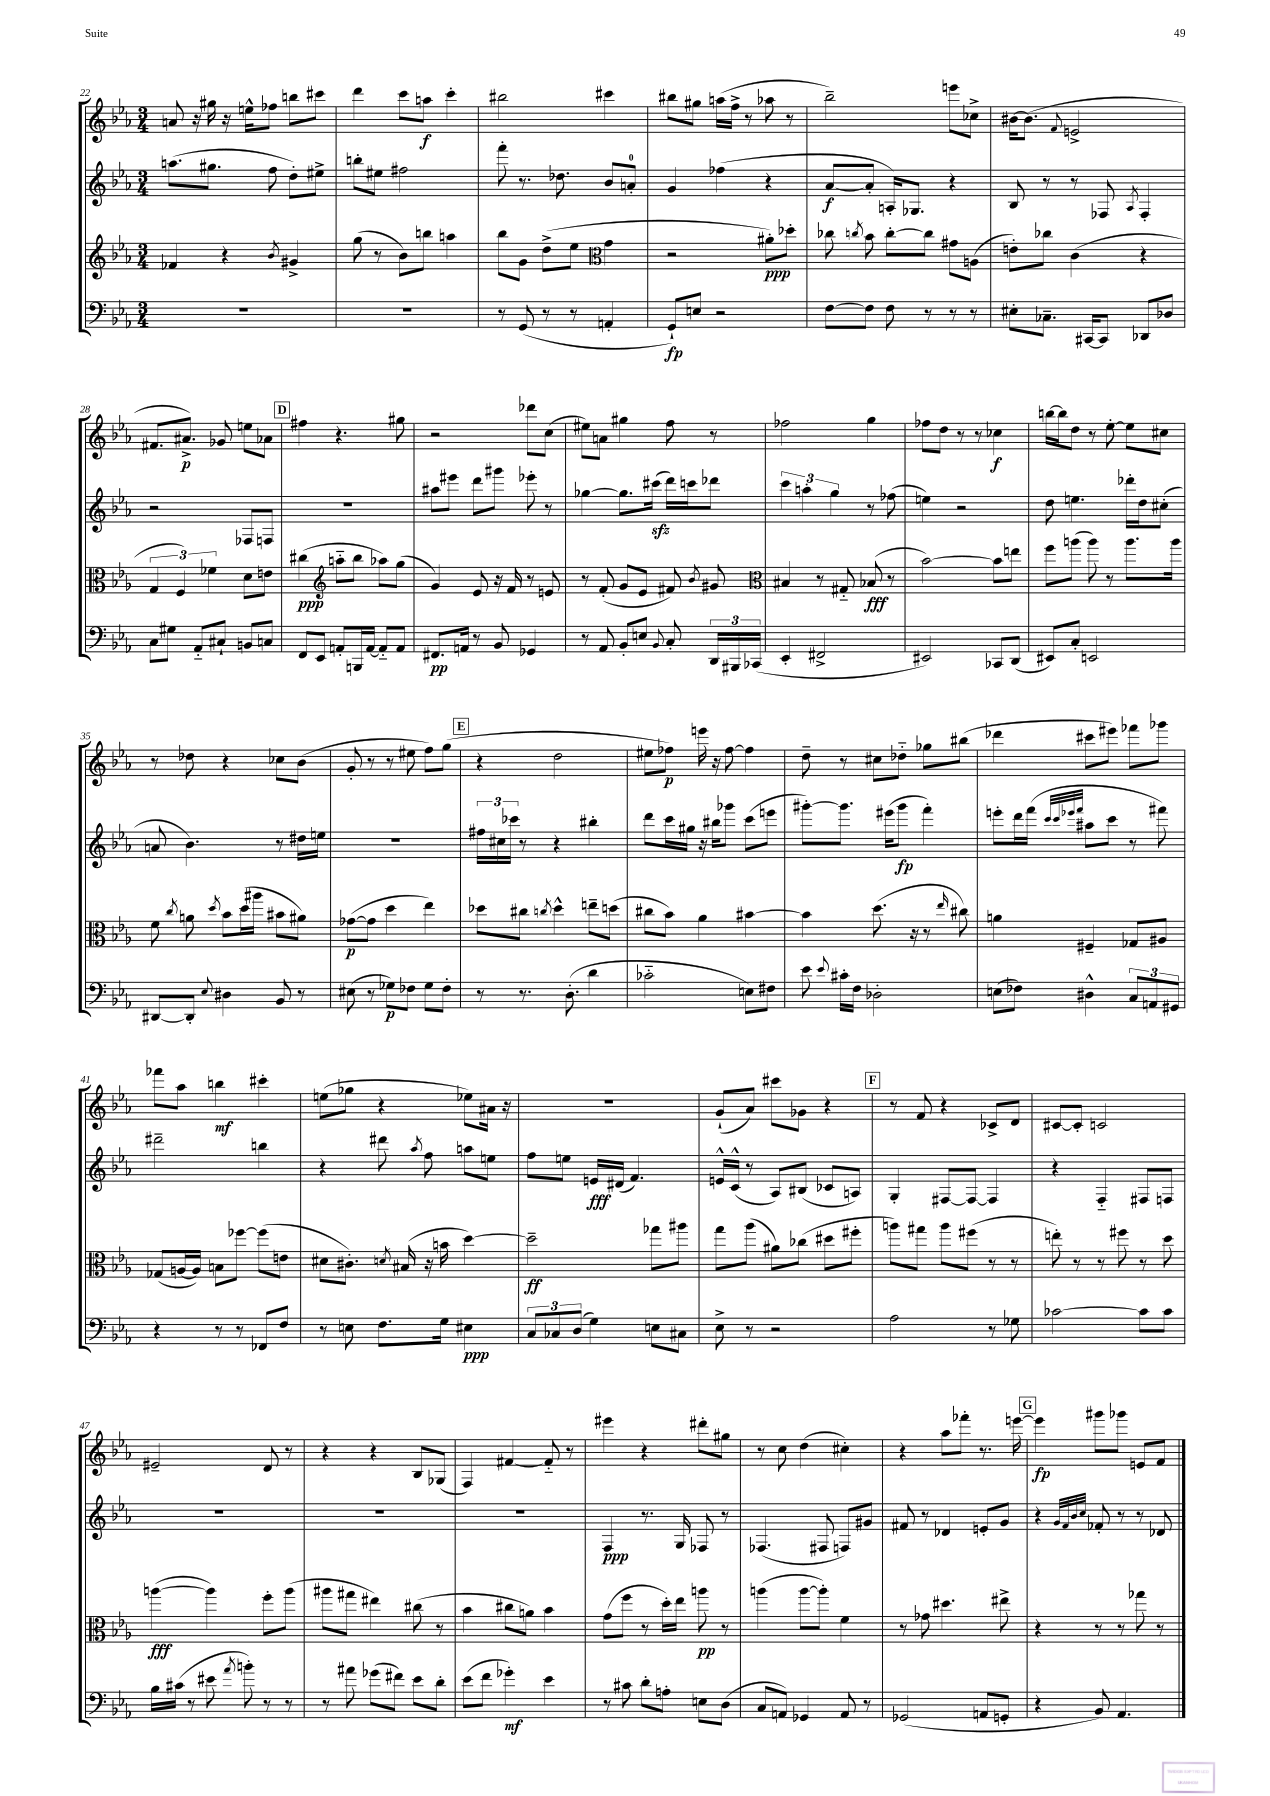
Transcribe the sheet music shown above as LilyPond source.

<<
\new StaffGroup <<
\new Staff = "s0" {
    \clef treble \key ees \major \numericTimeSignature \time 3/4
    \autoBeamOff a'8 r16 gis''16 r16 e''16[-^ fes''8] b''8[ cis'''8] |
    d'''4 c'''8[ a''8]\f c'''4-. |
    bis''2 cis'''4 |
    bis''8[ gis''8] a''16[( f''16]-> r8 aes''8 r8 |
    bes''2--) e'''8[ ces''8]-> |
    bis'16[~ bis'8.]( \appoggiatura { f'8 } e'2-> |
    fis'8.[ ais'8.]->\p) ges'8 e''8[ aes'8] |
    \mark \markup { \box "D" } fis''4 r4. gis''8 |
    r2 des'''8[ c''8]( |
    eis''8[) a'8] gis''4 f''8 r8 |
    fes''2 g''4 |
    fes''8[ d''8] r8 r8 ces''4\f |
    b''16[~ b''16 d''8] r8 ees''8~-. ees''8[ cis''8] |
    r8 des''8 r4 ces''8[ bes'8]( |
    g'8-. r8 r8 eis''8 f''8[) g''8]( |
    \mark \markup { \box "E" } r4 d''2 |
    eis''8[ fes''8]\p) e'''16 r16 fes''8~ fes''4 |
    d''8-- r8 cis''8[ des''8]-_ ges''8[ bis''8]( |
    des'''4 cis'''8[ eis'''8]) fes'''8[ ges'''8] |
    fes'''8[ aes''8] b''4\mf cis'''4-. |
    e''8[( ges''8] r4 ees''8[) ais'16] r16 |
    R2. |
    g'8[-!( aes'8]) cis'''8[ ges'8] r4 |
    \mark \markup { \box "F" } r8 f'8 r4 ces'8[-> d'8] |
    cis'8[~ cis'8]-. c'2 |
    eis'2-- d'8 r8 |
    r4 r4 bes8[ ges8]( |
    f4) fis'4~ fis'8-_ r8 |
    eis'''4 r4 dis'''8[-. gis''8] |
    r8 c''8 d''4( cis''4-.) |
    r4 aes''8[ fes'''8]-. r8. e'''16~ |
    \mark \markup { \box "G" } e'''4\fp gis'''8[ ges'''8] e'8[ f'8] \bar "|." |
}
\new Staff = "s1" {
    \clef treble \key ees \major \numericTimeSignature \time 3/4
    \autoBeamOff a''8.[( gis''8.] f''8 d''8[-.) eis''8]-> |
    b''8[-. eis''8] fis''2 |
    f'''8-. r8. des''8. bes'8[ a'8]-0-. |
    g'4 fes''4( r4 |
    aes'8[~\f aes'8]-. a16[-.) ges8.] r4 |
    bes8 r8 r8 fes8 \acciaccatura { aes8 } fes4-. |
    r2 fes8[ f8] |
    \mark \markup { \box "D" } R2. |
    ais''8[ eis'''8] d'''8[ gis'''8] ees'''8-. r8 |
    ges''4~ ges''8.[ cis'''16]\sfz( d'''16[) c'''16 des'''8] |
    \tuplet 3/2 { c'''4 a''4-. g''4 } r8 fes''8( |
    e''4) r2 |
    d''8 e''4. des'''16[-. d''16 cis''8]-.( |
    a'8 bes'4.) r8 dis''16[ e''16] |
    R2. |
    \mark \markup { \box "E" } \tuplet 3/2 { fis''16[ cis''16 ces'''16] } r8 r4 bis''4-. |
    d'''8[ c'''16 gis''16] r16 bis''16[ ges'''8] c'''8[( e'''8] |
    gis'''8[~-.) gis'''8.] eis'''16[( gis'''8]\fp f'''4-.) |
    e'''8[-. d'''16 f'''16]( \grace { c'''32[ c'''32 ees'''32 f'''32] } ais''8[ c'''8] r8 fis'''8) |
    dis'''2-- b''4 |
    r4 dis'''8 \acciaccatura { aes''8 } f''8 a''8[ e''8] |
    f''8[ e''8] e'16[\fff dis'16]( f'4.) |
    e'16[-^ c'16]-^( r8 aes8[) bis8]( ces'8[ a8]) |
    \mark \markup { \box "F" } g4-. fis8[~ fis8]~ fis4 |
    r4 f4-_ fis8[ f8] |
    R2. |
    R2. |
    R2. |
    f4\ppp r8. g16 fes8 r8 |
    fes4.( fis8 f8[) gis'8] |
    fis'8 r8 des'4 e'8[-. g'8] |
    \mark \markup { \box "G" } r4 \grace { g'32[ f'32 bes'32 c''32] } fes'8-. r8 r8 des'8 \bar "|." |
}
\new Staff = "s2" {
    \clef treble \key ees \major \numericTimeSignature \time 3/4
    \autoBeamOff fes'4 r4 \acciaccatura { bes'8 } gis'4-> |
    g''8( r8 bes'8[) b''8] a''4 |
    bes''8[ g'8] d''8[->( ees''8] \clef alto g'4 |
    r2 ais'8[-.\ppp) des''8]-. |
    ces''8 \acciaccatura { c''8 } bes'8 c''8[~-. c''8] gis'8[ a8]( |
    e'8[-.) ces''8] c'4( r4 |
    \tuplet 3/2 { g4 f4) fes'4 } d'8[ e'8] |
    \mark \markup { \box "D" } cis''4\ppp( \clef treble a''8[-_ bes''8] aes''8[) g''8]( |
    g'4) ees'8 r16 f'16 r8 e'8 |
    r8 f'8-.( g'8[ ees'8] fis'8) \acciaccatura { bes'8 } gis'8 |
    \clef alto bis4 r8 gis8-_ bes8\fff( r8 |
    bes'2~) bes'8[ e''8] |
    f''8[ a''8]( a''8) r8 a''8.[ a''16] |
    f'8 \acciaccatura { c''8 } a'8 \acciaccatura { d''8 } bes'8[ d''16( ais''16] bis'8[ ais'8]) |
    ges'8[~\p( ges'8] d''4 ees''4) |
    \mark \markup { \box "E" } des''8[ cis''8] \acciaccatura { c''8 } des''4-^ e''8[-- d''8]( |
    cis''8[ bes'8]) aes'4 bis'4~ |
    bis'4 d''8.( r16 r8 \grace { ees''16 } cis''8) |
    a'4 fis4-- ges8[ ais8] |
    ges8[( a16~ a16]) b8[ fes''8]~ fes''8[( e'8] |
    dis'8[ cis'8.]-.) \acciaccatura { d'8 } bis16( r16 b'16 d''4~) |
    d''2--\ff ges''8[ ais''8] |
    g''8[ aes''8]( ais'8[) ces''8]( dis''8[ fis''8]-. |
    \mark \markup { \box "F" } a''8[) gis''8] a''8[ fis''8]( r8 r8 |
    e''8-.) r8 r8 fis''8 r8 d''8 |
    a''4~\fff( a''4) f''8[-. a''8]( |
    ais''8[ gis''8] eis''4) cis''8( r8 |
    bes'4 cis''8[ a'8]) bes'4 |
    g'8[( f''8] r8 d''16[-.) ees''16] a''8\pp r8 |
    a''4( a''8[~ a''8]-.) f'4 |
    r8 ges'8 dis''4. eis''8-> |
    \mark \markup { \box "G" } r4 r8 r8 ges''8 r8 \bar "|." |
}
\new Staff = "s3" {
    \clef bass \key ees \major \numericTimeSignature \time 3/4
    \autoBeamOff R2. |
    R2. |
    r8 g,8( r8 r8 a,4-. |
    g,8[-!\fp) e8] r2 |
    f8[~ f8] f8 r8 r8 r8 |
    eis8[-. ces8.]-- cis,16[~ cis,8] des,8[ des8] |
    c8[ gis8] aes,8[-_ cis8]-! b,8[ c8] |
    \mark \markup { \box "D" } f,8[ ees,8] a,8[-. b,,16 a,16]~ a,8[-_ a,8] |
    fis,8.[\pp a,16] r8 bes,8 ges,4 |
    r8 aes,8 bes,8[-. e8] \appoggiatura { bes,8 } c8-. \tuplet 3/2 { d,16[ bis,,16 ces,16]( } |
    ees,4-. fis,2-> |
    eis,2) ces,8[ d,8]( |
    eis,8[) c8]-. e,2 |
    dis,8[~ dis,8]-. \appoggiatura { ees8 } dis4 bes,8 r8 |
    eis8( r8 ges8[\p) fes8] ges8[ fes8]-. |
    \mark \markup { \box "E" } r8 r8. d8.-.( d'4 |
    ces'2-_ e8[) fis8] |
    ees'8 \appoggiatura { ees'8 } cis'16[-. f16] des2-. |
    e8[( fes8]) dis4-^ \tuplet 3/2 { c8[ a,8 gis,8] } |
    r4 r8 r8 fes,8[ f8] |
    r8 e8 f8.[ g16] eis4\ppp |
    \tuplet 3/2 { c8[ ces8 d8]( } g4) e8[ cis8] |
    ees8-> r8 r2 |
    \mark \markup { \box "F" } aes2 r8 ges8 |
    ces'2~ ces'8[ ces'8] |
    bes16[ cis'16]( r8 eis'8 \acciaccatura { aes'8 } b'8-.) r8 r8 |
    r8 ais'8 ges'8[( fis'8]) ees'8[ d'8]-. |
    ees'8[( f'8] ges'4-.\mf) ees'4 |
    r8 cis'8 d'8[-. a8]-. e8[ d8]( |
    c8[ a,8]) ges,4 a,8 r8 |
    ges,2( a,8[ g,8]-. |
    \mark \markup { \box "G" } r4 bes,8) aes,4. \bar "|." |
}
>>
>>
\layout { \context { \Score currentBarNumber = #22 } }
